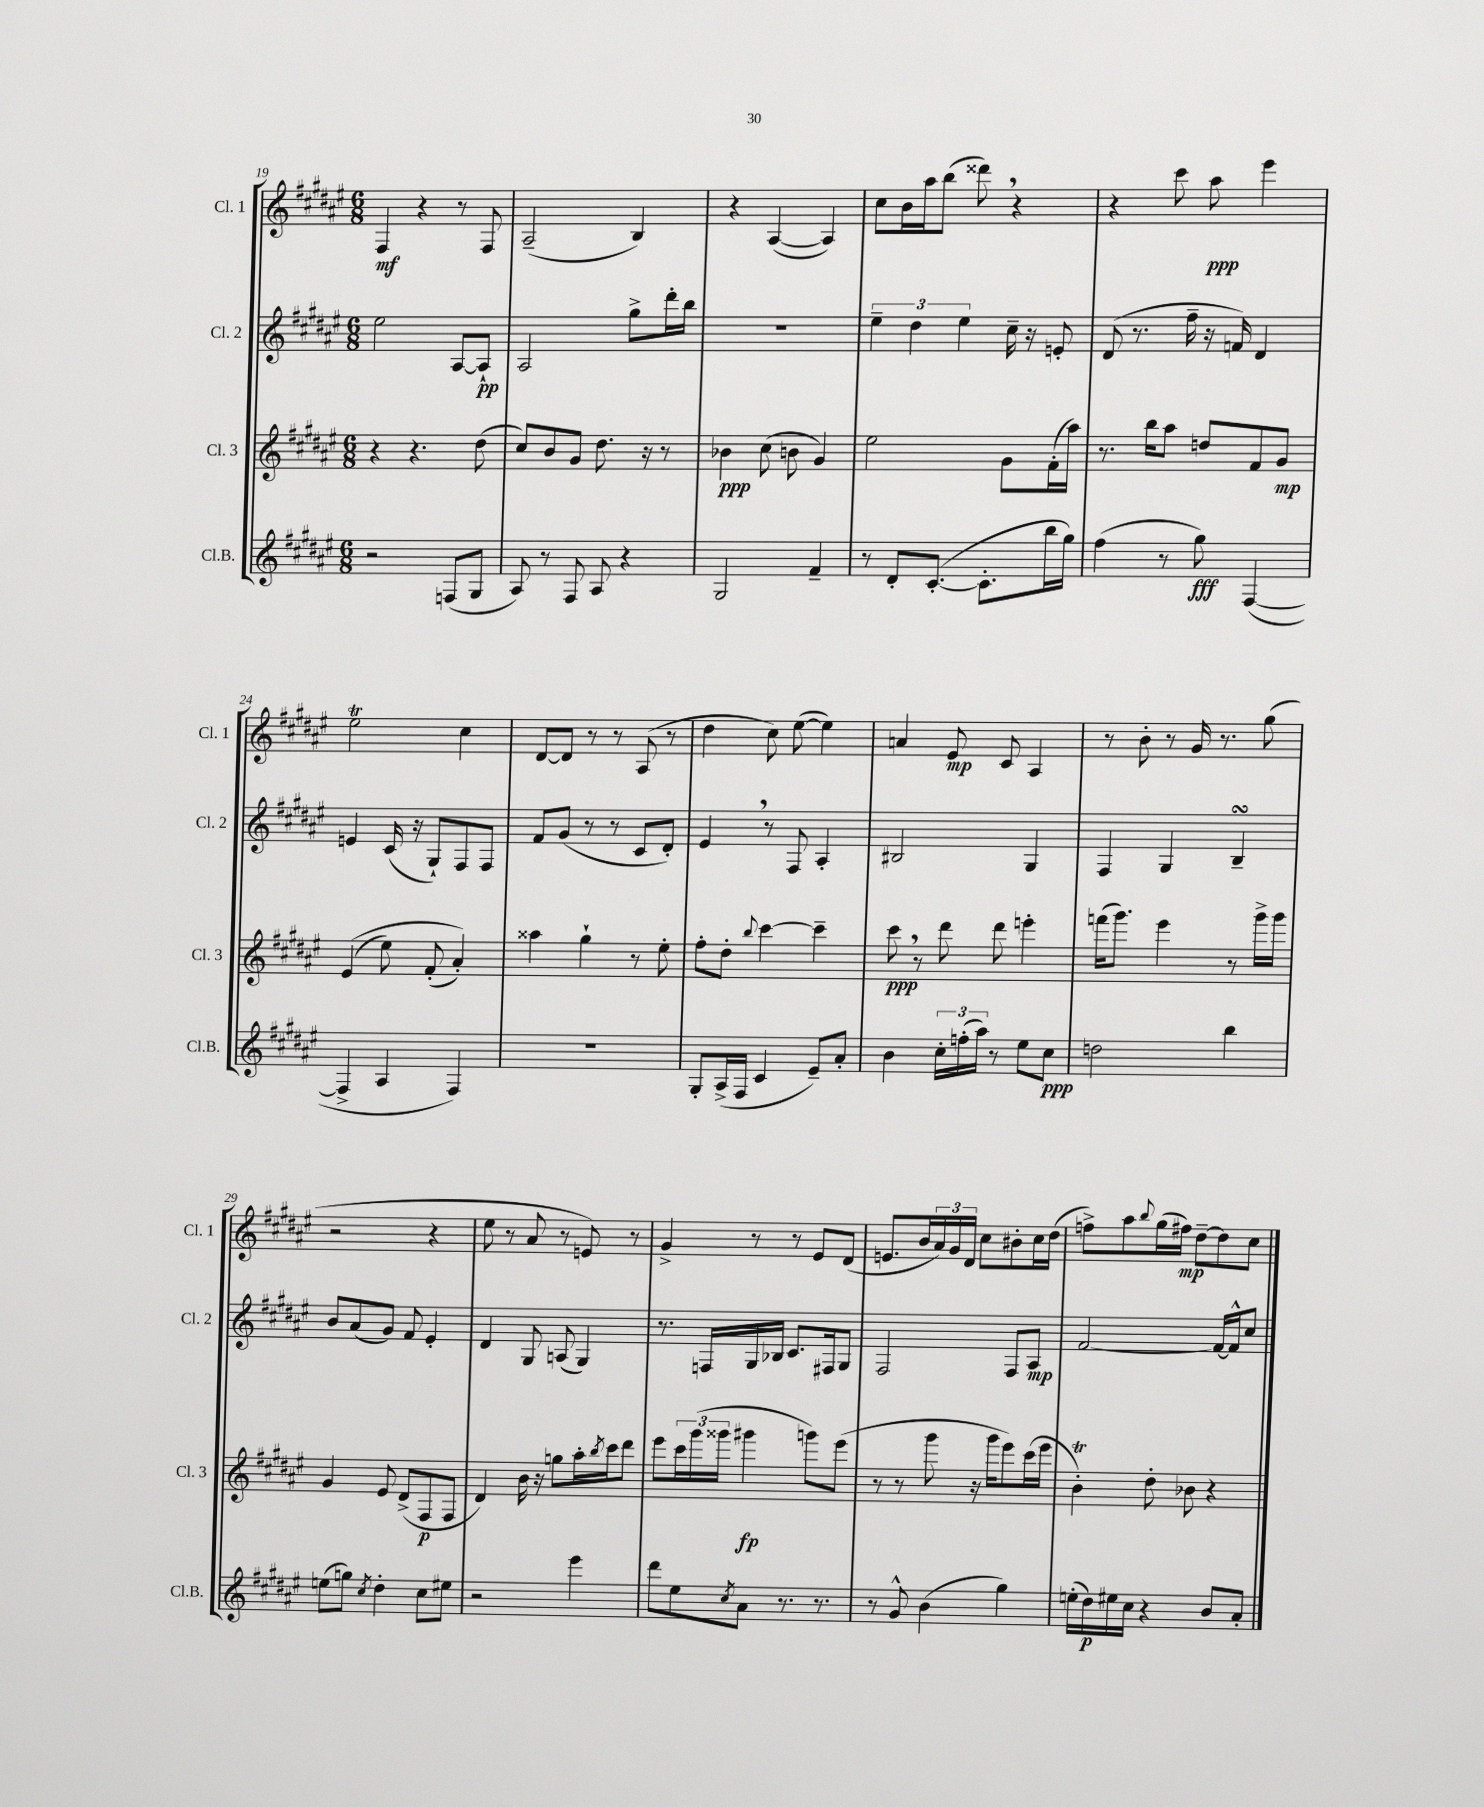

**kern	**kern	**kern	**kern
*staff4	*staff3	*staff2	*staff1
*clefG2	*clefG2	*clefG2	*clefG2
*k[f#c#g#d#a#e#]	*k[f#c#g#d#a#e#]	*k[f#c#g#d#a#e#]	*k[f#c#g#d#a#e#]
*M6/8	*M6/8	*M6/8	*M6/8
2r	4r	2ee#	4F#
.	4.r	.	4r
(8F	.	[8A#	8r
8G#	(8dd#	8A#`]	8F#
=	=	=	=
8A#)	8cc#)	2A#	(2A#~
8r	8b	.	.
8F#	8g#	.	.
8A#	8.dd#	.	.
4r	.	8gg#^	4B)
.	16r	.	.
.	8r	16ddd#'	.
.	.	16bb	.
=	=	=	=
2G#	4b-	2.r	4r
.	(8cc#	.	([4A#
.	8b	.	.
4f#~	4g#)	.	4A#])
=	=	=	=
8r	2ee#	6ee#~	8cc#
8d#'	.	.	16b
.	.	6dd#	.
.	.	.	16aa#
([8.c#'	.	.	(8bb
.	.	6ee#	.
.	.	.	8ddd##)
8.c#']	.	.	.
.	8g#	16cc#~	4r
.	.	16r	.
16bb	(16f#'	8e'	.
16gg#)	16aa#)	.	.
=	=	=	=
(4ff#	8.r	(8d#	4r
.	.	8.r	.
.	16bb	.	.
8r	8aa#	.	8ccc#
.	.	16ff#~	.
8gg#)	8dd	16r	8aa#
.	.	16f)	.
([4F#	8f#	4d#	4eee#
.	8g#	.	.
=	=	=	=
4F#^]	&((4e#	4e	2ee#
4A#	8ee#)	(16c#	.
.	.	16r	.
.	(8f#'	8G#`)	.
4F#)	4a#')&)	8F#	4cc#
.	.	8F#	.
=	=	=	=
2.r	4aa##	8f#	[8d#
.	.	(8g#	8d#]
.	4gg#`	8r	8r
.	.	8r	8r
.	8r	8c#	(8A#
.	8ee#'	8d#')	8r
=	=	=	=
8G#'	8ff#'	4e#	4dd#
(16A#^	8dd#'	.	.
16F#	.	.	.
.	8qqbb	.	.
4c#	[4ccc#	8r	8cc#)
.	.	8F#	([8ee#
8e#~)	4ccc#~]	4A#'	4ee#])
8a#'	.	.	.
=	=	=	=
4b	8ccc#	2B#	4a
.	8r	.	.
24cc#'	8ddd#	.	8e#
(24ff'	.	.	.
24aa#)	.	.	.
8r	8ddd#	.	8c#
8ee#	4eee'	4G#	4A#
8cc#	.	.	.
=	=	=	=
2dd	(16fff	4F#	8r
.	8.ggg#)	.	.
.	.	.	8b'
.	4eee#	4G#	8r
.	.	.	16g#
.	.	.	8.r
4bb	8r	4B~	.
.	16ggg#^	.	(8gg#
.	16ggg#	.	.
=	=	=	=
(8ee	4g#	8b	2r
8gg)	.	(8a#	.
8qcc#	.	.	.
4dd#'	8e#	8g#)	.
.	(8d#^	8f#	.
8cc#	8F#	4e#'	4r
8ee#	8F#	.	.
=	=	=	=
2r	4d#)	4d#	8ee#
.	.	.	8r
.	16b	8G#	8a#
.	16r	.	.
.	8gg	(8A	8r
4eee#	16aa#'	4G#)	8e)
.	8qbb	.	.
.	16ccc#	.	.
.	8ddd#	.	8r
=	=	=	=
8ddd#	8eee#	8.r	4g#^
8ee#	24ccc#	.	.
.	(24ggg#	.	.
.	.	16F	.
.	24ggg##	.	.
8qcc#	.	.	.
8a#	4ggg#	16G#	8r
.	.	16B-	.
8.r	.	8.c#	8r
.	8ggg)	.	8e#
8.r	.	16F#	.
.	(8eee#	8G#	(8d#
=	=	=	=
8r	8r	2F#	8.e
8g#^^	8r	.	.
.	.	.	16b
(4b	8ggg#	.	24a#)
.	.	.	24g#
.	.	.	24d#
.	16r	.	8cc#
.	16ggg#	.	.
4gg#)	8eee#)	8F#	8b#'
.	(16ccc#	8A#	16cc#
.	16eee#	.	(16dd#
=	=	=	=
(16ee'	4b')	[2f#	8ff^)
16dd#)	.	.	.
16ee#	.	.	8aa#
16cc#	.	.	.
.	.	.	8qqbb
4r	8dd#'	.	(16gg#
.	.	.	16ff#)
.	8b-	.	[8dd#~
8b	4r	16f#_	8dd#]
.	.	16f#^^]	.
8a#'	.	8cc#	8cc#
==	==	==	==
*-	*-	*-	*-
